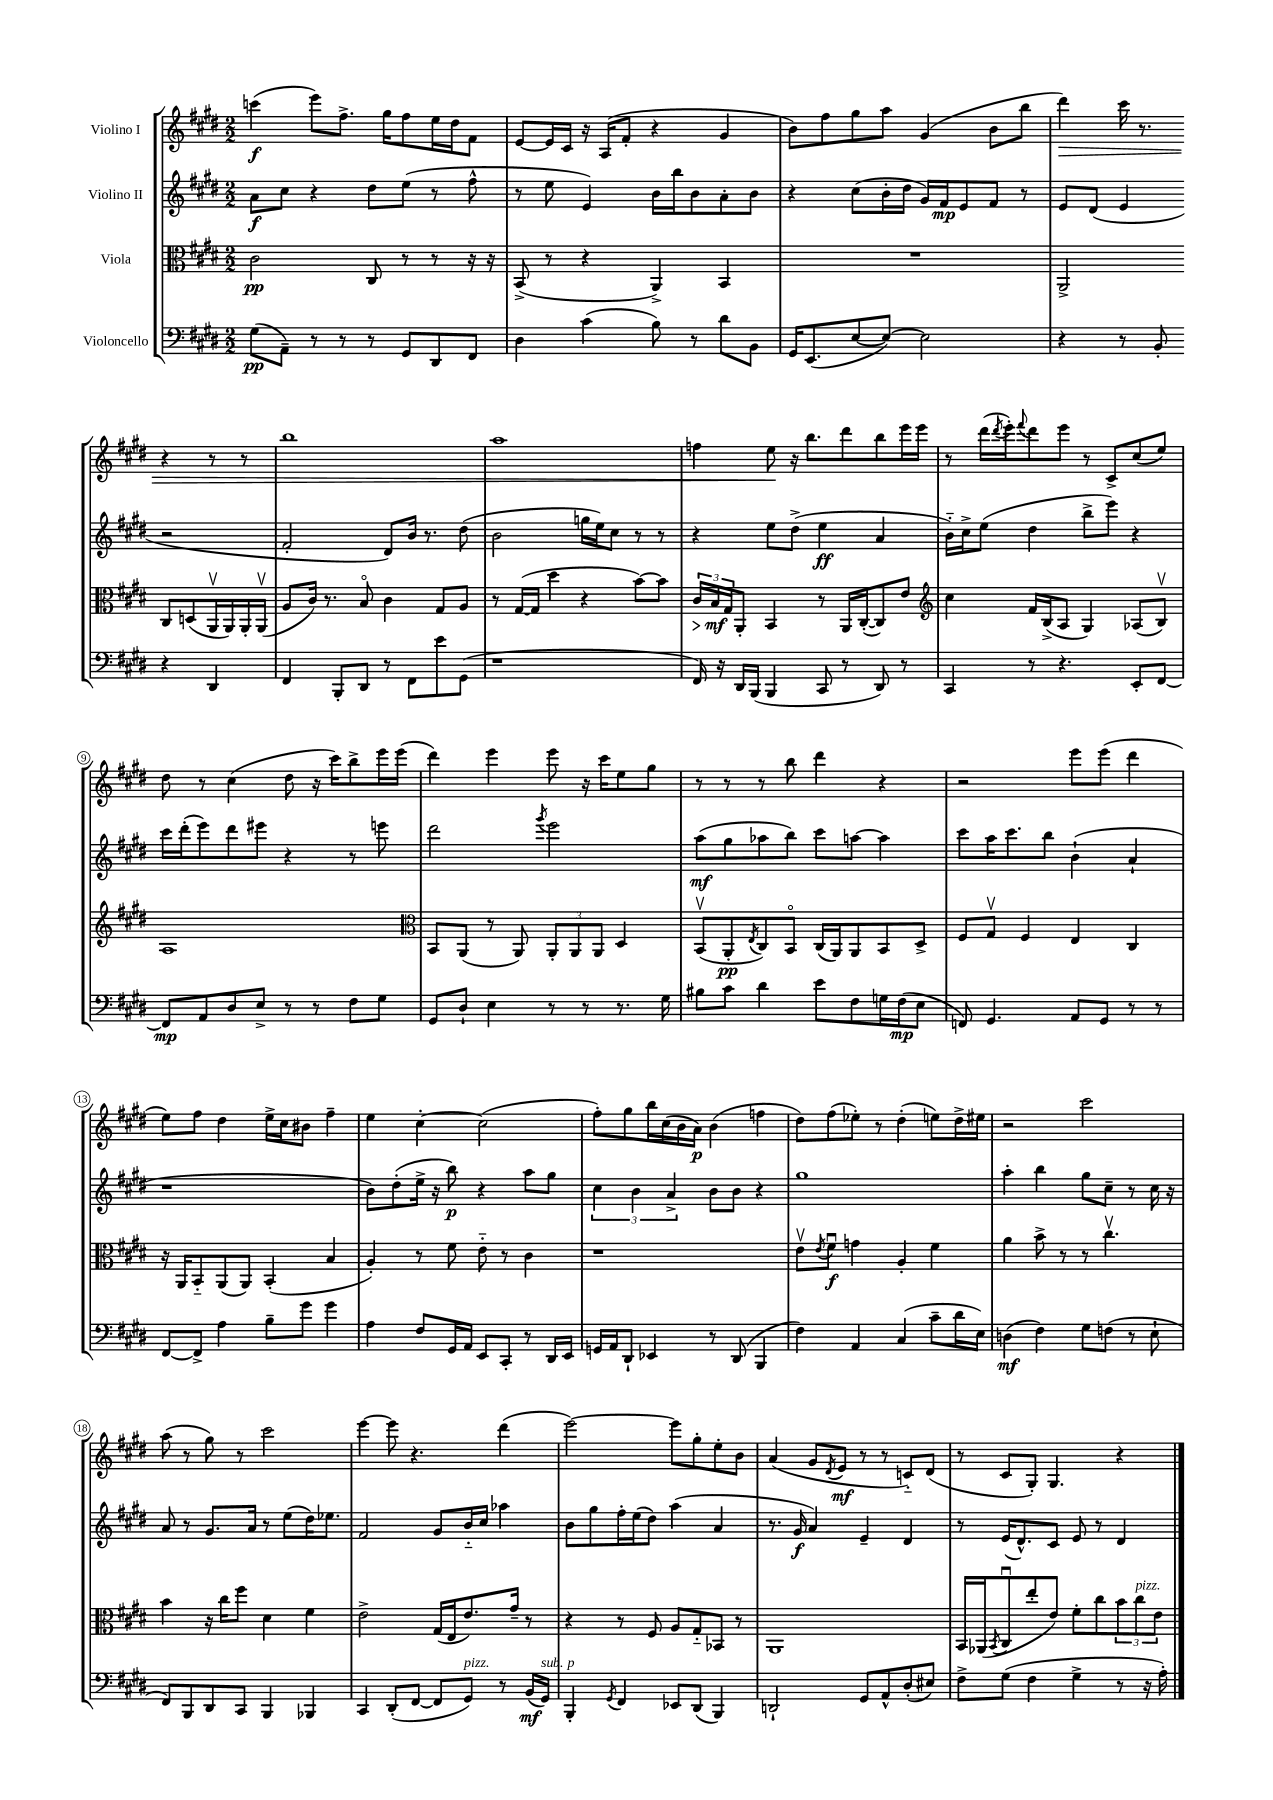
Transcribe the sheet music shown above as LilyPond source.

<<
\new StaffGroup <<
\new Staff = "s0" \with { instrumentName = "Violino I" } {
    \clef treble \key e \major \numericTimeSignature \time 2/2
    c'''4\f( e'''8) fis''8.-> gis''16 fis''8 e''16 dis''16 fis'8 |
    e'8~ e'16 cis'16 r16 a16( fis'8-. r4 gis'4 |
    b'8) fis''8 gis''8 a''8 gis'4( b'8 b''8 |
    dis'''4\>) cis'''16 r8. r4 r8 r8 |
    b''1 |
    a''1 |
    f''4 e''8\! r16 b''8. dis'''8 b''8 e'''16 e'''16 |
    r8 dis'''16( \acciaccatura { dis'''8 } e'''16-.) \appoggiatura { fis'''8 } dis'''8 e'''8 r8 cis'8-> cis''8( e''8) |
    dis''8 r8 cis''4( dis''8 r16 cis'''16) b''8-> e'''16 e'''16( |
    dis'''4) e'''4 e'''8 r16 cis'''16 e''8 gis''8 |
    r8 r8 r8 b''8 dis'''4 r4 |
    r2 e'''8 e'''8( dis'''4 |
    e''8) fis''8 dis''4 e''16-> cis''16 bis'8 fis''4-- |
    e''4 cis''4~-. cis''2( |
    fis''8-.) gis''8 b''16 cis''16( b'16 a'16\p) b'4( f''4 |
    dis''8) fis''8( ees''8-.) r8 dis''4-.( e''8) dis''16-> eis''16 |
    r2 cis'''2 |
    a''8( r8 gis''8) r8 cis'''2 |
    e'''4~ e'''8 r4. dis'''4( |
    e'''2~) e'''8 gis''8-. e''8-. b'8 |
    a'4( gis'8 \acciaccatura { dis'8 } e'8\mf r8 r8 c'8-_) dis'8( |
    r8 cis'8 gis8-.) gis4. r4 \bar "|." |
}
\new Staff = "s1" \with { instrumentName = "Violino II" } {
    \clef treble \key e \major \numericTimeSignature \time 2/2
    a'8\f cis''8 r4 dis''8 e''8( r8 fis''8-^ |
    r8 e''8 e'4) b'16 b''16 b'8 a'8-. b'8 |
    r4 cis''8( b'16-. dis''16 gis'16) fis'16\mp e'8 fis'8 r8 |
    e'8 dis'8( e'4 r2 |
    fis'2-. dis'8) b'16 r8. dis''8( |
    b'2 g''16 e''16) cis''8 r8 r8 |
    r4 e''8 dis''8->( e''4\ff a'4 |
    b'16-_) cis''16-> e''8( dis''4 b''8-> e'''8) r4 |
    cis'''16 dis'''16-.( e'''8) dis'''8 eis'''8 r4 r8 e'''8 |
    dis'''2 \acciaccatura { gis'''8 } e'''2 |
    a''8\mf( gis''8 aes''8 b''8) cis'''8 a''8~ a''4 |
    cis'''8 a''16 cis'''8. b''8 b'4-!( a'4-! |
    r1 |
    b'8) dis''8-.( e''16-> r16 b''8\p) r4 a''8 gis''8 |
    \tuplet 3/2 { cis''4 b'4 a'4-> } b'8 b'8 r4 |
    gis''1 |
    a''4-. b''4 gis''8 cis''8-- r8 cis''16 r16 |
    a'8 r8 gis'8. a'16 r8 e''8( dis''16) ees''8. |
    fis'2 gis'8 b'16-_ cis''16 aes''4 |
    b'8 gis''8 fis''16-. e''16( dis''8) a''4( a'4 |
    r8. gis'16\f a'4) e'4-- dis'4 |
    r8 e'16( dis'8.-^) cis'8 e'8 r8 dis'4 \bar "|." |
}
\new Staff = "s2" \with { instrumentName = "Viola" } {
    \clef alto \key e \major \numericTimeSignature \time 2/2
    cis'2\pp cis8 r8 r8 r16 r16 |
    b,8->( r8 r4 a,4->) b,4 |
    R1 |
    a,2-> cis8 d8( a,16\upbow a,16) a,16-. a,16\upbow( |
    a8 cis'16) r8. b8\flageolet cis'4 gis8 a8 |
    r8 gis16~( gis16 dis''4 r4 b'8~) b'8 |
    \tuplet 3/2 { cis'16\> b16\mf\! gis16 } a,8-. b,4 r8 a,16 cis16~-.( cis8) e'8 |
    \clef treble cis''4 fis'16 b16->( a8 gis4) aes8( b8\upbow) |
    a1 |
    \clef alto b,8 a,8( r8 a,8) \tuplet 3/2 { a,8-. a,8 a,8 } dis4 |
    b,8\upbow( a,8-.\pp \acciaccatura { e8 } cis8) b,8\flageolet cis16( a,16) a,8 b,8 dis8-> |
    fis8 gis8\upbow fis4 e4 cis4 |
    r16 a,16 b,8-_ a,8( a,8) b,4-.( b4 |
    a4-.) r8 fis'8 e'8-_ r8 cis'4 |
    r1 |
    e'8\upbow \acciaccatura { e'8 } fis'8\downbow\f g'4 a4-. fis'4 |
    a'4 b'8-> r8 r8 cis''4.\upbow |
    b'4 r16 cis''16 fis''8 dis'4 fis'4 |
    e'2-> gis16( e16 e'8.) gis'16-- r8 |
    r4 r8 fis8 a8 gis8-_ bes,8 r8 |
    a,1 |
    b,16 aes,16( \acciaccatura { b,8 } cis8\downbow e''8-. e'8) fis'8-. cis''8 \tuplet 3/2 { b'8 cis''8^\markup { \italic "pizz." } e'8 } \bar "|." |
}
\new Staff = "s3" \with { instrumentName = "Violoncello" } {
    \clef bass \key e \major \numericTimeSignature \time 2/2
    gis8\pp( a,8--) r8 r8 r8 gis,8 dis,8 fis,8 |
    dis4 cis'4( b8) r8 dis'8 b,8 |
    gis,16 e,8.( e8~ e8~) e2 |
    r4 r8 b,8-. r4 dis,4 |
    fis,4 b,,8-. dis,8 r8 fis,8 e'8 gis,8( |
    r1 |
    fis,16) r16 dis,16 b,,16( b,,4 cis,8 r8 dis,8) r8 |
    cis,4 r8 r4. e,8-. fis,8~ |
    fis,8\mp a,8 dis8 e8-> r8 r8 fis8 gis8 |
    gis,8 dis8-! e4 r8 r8 r8. gis16 |
    bis8 cis'8 dis'4 e'8 fis8 g16 fis16\mp( e8 |
    f,8) gis,4. a,8 gis,8 r8 r8 |
    fis,8~ fis,8-> a4 b8-- gis'8 gis'4 |
    a4 fis8 gis,16 a,16 e,8 cis,8-. r8 dis,16 e,16 |
    g,16 a,16 dis,8-! ees,4 r8 dis,8( b,,4 |
    fis4) a,4 cis4( cis'8-- dis'16 e16) |
    d4\mf( fis4) gis8 f8( r8 e8-! |
    fis,8) b,,8 dis,8 cis,8 b,,4 bes,,4 |
    cis,4 dis,8-.( fis,8~ fis,8 gis,8^\markup { \italic "pizz." }) r8 b,16\mf( gis,16^\markup { \italic "sub. p" }) |
    b,,4-. \acciaccatura { gis,8 } fis,4 ees,8 dis,8( b,,4) |
    d,2-! gis,8 a,8-^ dis8-.( eis8) |
    fis8-> gis8( fis4 gis4-> r8 r16 a16-.) \bar "|." |
}
>>
>>
\layout { \context { \Score \override BarNumber.stencil = #(make-stencil-circler 0.1 0.3 ly:text-interface::print) } }
